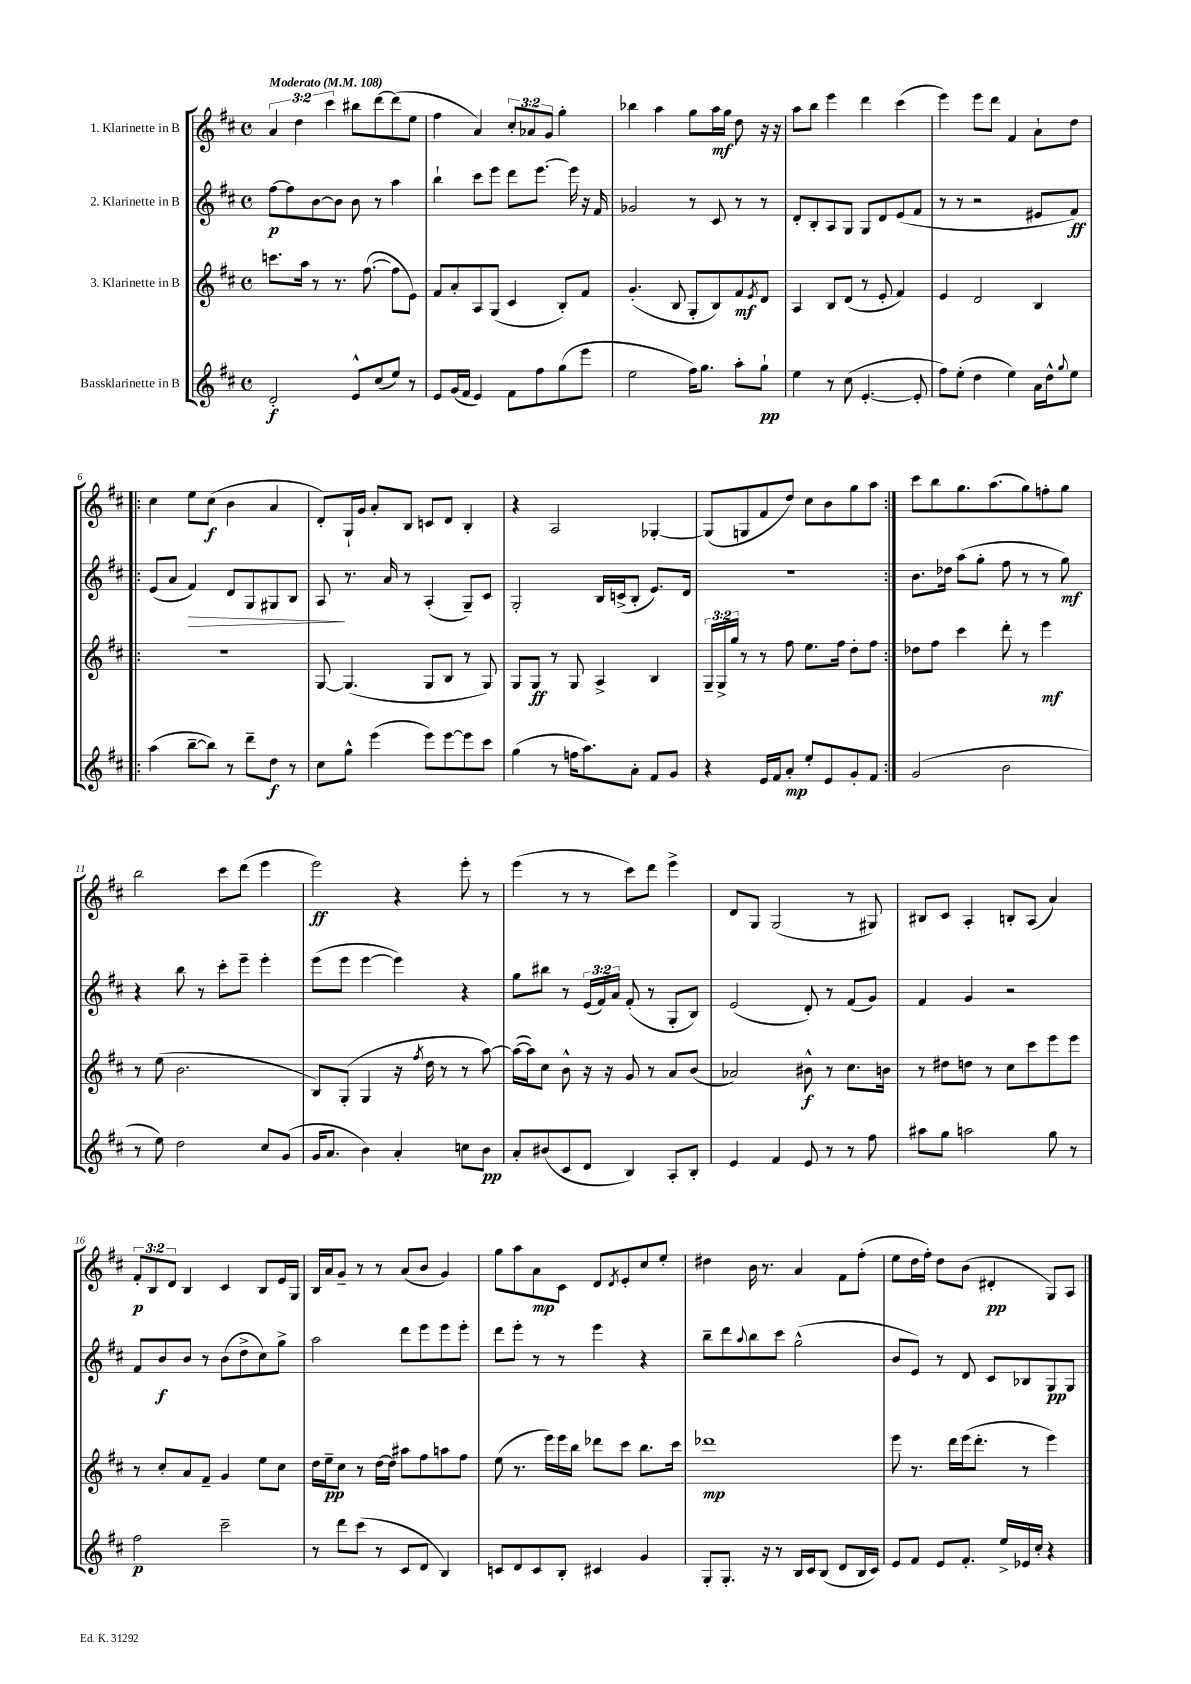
<<
\new StaffGroup <<
\new Staff = "s0" \with { instrumentName = "1. Klarinette in B" } {
    \clef treble \key d \major \defaultTimeSignature \time 4/4 \override Staff.TupletNumber.text = #tuplet-number::calc-fraction-text \tempo "Moderato" 4 = 108
    \tuplet 3/2 { a'4 d''4 cis'''4 } bis''8 d'''8~ d'''8( e''8 |
    fis''4 a'4) \tuplet 3/2 { cis''8-. aes'8 g'8 } g''4-. |
    bes''4 a''4 g''8 a''16\mf g''16 d''8 r16 r16 |
    a''8 b''8 e'''4 d'''4 cis'''4( |
    e'''4) e'''8 d'''8 fis'4 a'8-! d''8 |
    \repeat volta 2 { cis''4 e''8 cis''8\f( b'4 a'4 |
    d'8-.) g16-! g'16 a'8-. b8 c'8 d'8 b4-. |
    r4 a2 ges4~-. |
    ges8( g8 fis'8 d''8) cis''8 b'8 g''8 a''8 | }
    cis'''8 b''8 g''8. a''8.( g''8) f''8-. g''8 |
    b''2 cis'''8 d'''8( e'''4 |
    e'''2\ff) r4 e'''8-. r8 |
    e'''4( r8 r8 cis'''8) d'''8 e'''4-> |
    d'8 g8 g2( r8 gis8) |
    bis8 cis'8 a4-. b8-. a8( a'4) |
    \tuplet 3/2 { fis'8-.\p b8 d'8 } b4 cis'4 b8 e'16 g16 |
    b16 a'16 g'8-- r8 r8 a'8( b'8 g'4) |
    g''8 a''8 a'8\mp cis'8 d'8 \acciaccatura { d'8 } e'8-. cis''8 e''8-. |
    dis''4 b'16 r8. a'4 fis'8 fis''8-.( |
    e''8 d''16 fis''16-.) d''8 b'8( dis'4-.\pp g8) a8 \bar "|." |
}
\new Staff = "s1" \with { instrumentName = "2. Klarinette in B" } {
    \clef treble \key d \major \defaultTimeSignature \time 4/4 \override Staff.TupletNumber.text = #tuplet-number::calc-fraction-text
    fis''8~\p fis''8 b'8~ b'8 b'8 r8 a''4 |
    b''4-! cis'''8 e'''8 d'''8 e'''8.~ e'''16 r16 fis'16 |
    ges'2 r8 cis'8 r8 r8 |
    d'8-. b8-. a8 g8 g8 d'8 e'8( fis'8 |
    r8 r8 r2 eis'8 fis'8\ff) |
    \repeat volta 2 { e'8( a'8 fis'4\>) d'8 g8 gis8 b8 |
    a8\! r8. a'16 r8 a4-.( g8--) cis'8 |
    g2-. b16 c'16->( b8-. e'8.) d'16 |
    r1 | }
    b'8. des''16 a''8( g''8-. fis''8 r8 r8 g''8\mf) |
    r4 b''8 r8 cis'''8-. e'''8-- e'''4-. |
    e'''8( e'''8 e'''4~ e'''4) r4 |
    g''8 bis''8 r8 \tuplet 3/2 { e'16( fis'16) a'16 } fis'8-.( r8 g8-. b8) |
    e'2( d'8-.) r8 fis'8( g'8) |
    fis'4 g'4 r2 |
    fis'8 b'8\f b'8 r8 b'8( d''8-> cis''8) g''8-> |
    a''2 d'''8 e'''8 e'''8 e'''8-. |
    d'''8 e'''8-. r8 r8 e'''4 r4 |
    b''8-- d'''8 \appoggiatura { a''8 } b''8 cis'''8 g''2-^( |
    b'8 e'8) r8 d'8 cis'8 bes8 g8\pp g8 \bar "|." |
}
\new Staff = "s2" \with { instrumentName = "3. Klarinette in B" } {
    \clef treble \key d \major \defaultTimeSignature \time 4/4 \override Staff.TupletNumber.text = #tuplet-number::calc-fraction-text
    c'''8. a''16 r8 r8. fis''8.~( fis''8 e'8) |
    fis'8 a'8-. a8 g8( cis'4 b8-.) fis'8 |
    g'4.-.( b8 g8-. b8) fis'8\mf \acciaccatura { e'8 } d'8 |
    a4 b8 d'8( r8 e'8-. fis'4) |
    e'4 d'2 b4 |
    \repeat volta 2 { R1 |
    g8~ g4.( g8 b8 r8 g8) |
    g8 g8\ff r8 g8 a4-> b4 |
    \tuplet 3/2 { g16-- g16-> g''16 } r8 r8 fis''8 e''8. fis''16 d''8-. fis''8 | }
    des''8 fis''8 cis'''4 d'''8-. r8 e'''4\mf |
    r8 e''8( b'2. |
    b8) g8-.( g4 r16 \acciaccatura { fis''8 } d''16 r8 r8 a''8~) |
    a''16~( a''16) cis''8 b'8-^ r16 r16 g'8 r8 a'8 b'8( |
    aes'2) bis'8-^\f r8 cis''8. b'16 |
    r8 dis''8 d''8 r8 cis''8 cis'''8 e'''8 e'''8 |
    r8 cis''8-. a'8 fis'8-- g'4 e''8 cis''8 |
    d''16 e''16--\pp cis''8 r8 d''16~ d''16 ais''8 fis''8 a''8 fis''8 |
    e''8( r8. e'''16) e'''16 b''16 des'''8 cis'''8 b''8. cis'''16 |
    des'''1\mp |
    e'''8 r8. d'''16 e'''16( d'''8.-. r8 e'''4) \bar "|." |
}
\new Staff = "s3" \with { instrumentName = "Bassklarinette in B" } {
    \clef treble \key d \major \defaultTimeSignature \time 4/4
    d'2-.\f e'8-^ cis''8( e''8) r8 |
    e'8 g'16( fis'16 e'4) fis'8 fis''8 g''8( e'''8 |
    e''2 fis''16) g''8. a''8-. g''8-!\pp |
    e''4 r8 cis''8( e'4.~-. e'8-. |
    fis''8) e''8-.( d''4 e''4) a'16 d''16-^ \appoggiatura { g''8 } e''8 |
    \repeat volta 2 { a''4( b''8~-- b''8) r8 d'''8-- d''8\f r8 |
    cis''8 g''8-^ e'''4( e'''8) e'''8~ e'''8 cis'''8 |
    g''4( r8 f''16 a''8.) a'8-. fis'8 g'8 |
    r4 e'16 fis'16 a'8-.\mp e''8-. e'8 g'8-. fis'8 | }
    g'2( b'2 |
    r8 e''8) d''2 cis''8 g'8( |
    g'16 a'8. b'4) a'4-. c''8 b'8\pp |
    a'8-. bis'8( cis'8 d'8 b4) a8-. b8-. |
    e'4 fis'4 e'8 r8 r8 fis''8 |
    ais''8 g''8 a''2 g''8 r8 |
    fis''2\p cis'''2-- |
    r8 d'''8 cis'''8( r8 cis'8 d'8 b4) |
    c'8 d'8 c'8 b8-. cis'4 g'4 |
    g8-. g8.-. r16 r8 b16 cis'16 b8( d'8 b16 cis'16) |
    e'8 fis'8 e'8 fis'8.-. e''16-> ees'16 cis''16-. r4 \bar "|." |
}
>>
>>
